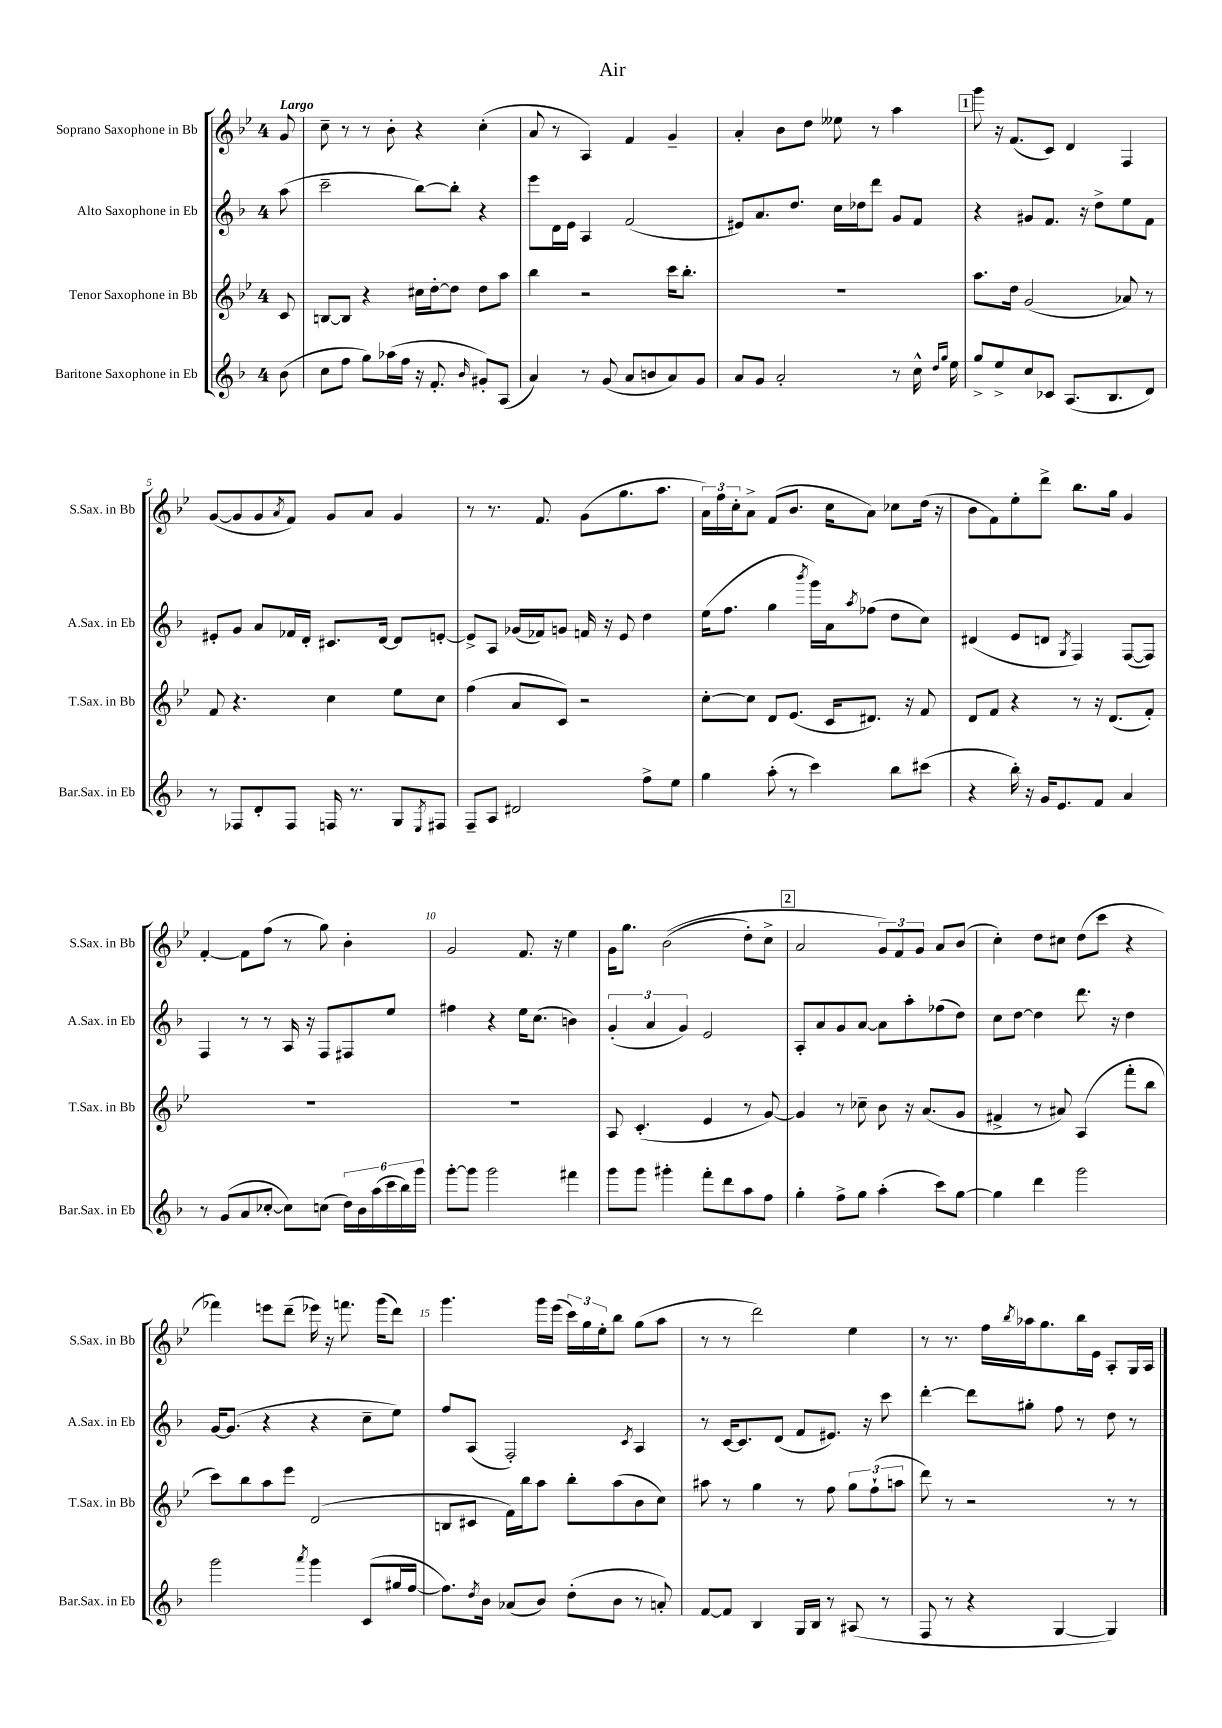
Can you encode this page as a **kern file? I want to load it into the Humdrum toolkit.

**kern	**kern	**kern	**kern
*part4	*part3	*part2	*part1
*staff4	*staff3	*staff2	*staff1
*I"Baritone Saxophone in Eb	*I"Tenor Saxophone in Bb	*I"Alto Saxophone in Eb	*I"Soprano Saxophone in Bb
*I'Bar.Sax. in Eb	*I'T.Sax. in Bb	*I'A.Sax. in Eb	*I'S.Sax. in Bb
*clefG2	*clefG2	*clefG2	*clefG2
*k[b-]	*k[b-e-]	*k[b-]	*k[b-e-]
*M4/4	*M4/4	*M4/4	*M4/4
=	=	=	=
!	!	!	!LO:TX:a:B:t=Largo
(8b-\	8c/	(8aa\	8g/
=1	=1	=1	=1
8cc\L	[8Bn/L	2ccc~\	8cc~\
8ff\J	8B/J]	.	8r
8gg\L)	4r	.	8r
(16aa-X\L	.	.	8b-'\
16ff\JJ	.	.	.
16r	16cc#X\LL	[8bb-\L)	4r
8.f'/	[16dd'\J	.	.
.	8dd\J]	8bb-'\J]	.
16qqb-/	.	.	.
8g#X'/L)	8dd\L	4r	(4cc'\
(8A/J	8aa\J	.	.
=2	=2	=2	=2
4a/)	4bb-\	8eee\L	8a/
.	.	16d\L	8r
.	.	16e\JJ	.
8r	2r	4A/	4A/)
(8g/	.	.	.
8a/L	.	(2f/	4f/
8bn/	.	.	.
8a/)	16ccc\KL	.	4g~/
.	8.bb-'\J	.	.
8g/J	.	.	.
=3	=3	=3	=3
8a/L	1r	8e#X/L)	4a'/
8g/J	.	8.a/	.
2a'/	.	.	8b-\L
.	.	8.dd/J	.
.	.	.	8dd\J
.	.	16cc\LL	8ee--X\
.	.	16dd-X\J	.
.	.	8ddd\J	8r
8r	.	8g/L	4aa\
16cc^^\	.	8f/J	.
16qqdd/LL	.	.	.
16qqgg/JJ	.	.	.
16ee\	.	.	.
!!LO:REH:place=s1:t=1
=4	=4	=4	=4
8gg^/L	8.aa\L	4r	8ggg\
8ee^/	.	.	16r
.	16dd\Jk	.	(8.f/L
8cc/	(2g/	8g#X/L	.
8c-X/J	.	8.f/J	8c/J)
(8.A/L	.	.	4d/
.	.	16r	.
.	.	8dd^\L	.
8.B-/	.	.	.
.	8a-X/)	8ee\	4F/
8d/J)	8r	8f\J	.
!!LO:LB:g=z
=5	=5	=5	=5
8r	8f/	8e#X'/L	([8g/L
8F-X/L	4.r	8g/J	8g/]
8d'/	.	8a/L	8g/
.	.	.	8qa/
8F-/J	.	16f-X/L	8f/J)
.	.	16d'/JJ	.
16Fn/	4cc\	8.c#X/L	8g/L
8.r	.	.	.
.	.	.	8a/J
.	.	[16d/Jk	.
8G/L	8ee-\L	8d/L]	4g/
8qE/	.	.	.
8F#X/J	8cc\J	[8en'/J	.
=6	=6	=6	=6
8F~/L	(4ff\	8e^/L]	8r
8A/J	.	8A/J	8.r
2d#X/	8a/L	(16g-X/LL	.
.	.	16f-X/J)	8.f/
.	8c/J)	8gn/J	.
.	2r	16fn/	(8g\L
.	.	16r	.
.	.	8e/	8.gg\
8ff^\L	.	4dd\	.
.	.	.	8.aa\J
8ee\J	.	.	.
=7	=7	=7	=7
4gg\	[8cc'\L	(16ee\KL	24a\LL)
.	.	.	24ff\
.	.	8.ff\J	.
.	.	.	24cc'\J
.	8cc\J]	.	8a^\J
(8aa'\	8d/L	4gg\	(8f/L
8r	(8.e-/J	.	8.b-/J
.	.	8qbbb-/	.
4ccc\)	.	16ggg\LL)	.
.	16c/KL	16a\J	16cc\KL
.	.	8qaa/	.
.	8.d#X/J)	(8ff-X\J	8a\J)
8bb-\L	.	8dd\L	8cc-X\L
.	16r	.	.
(8ccc#X\J	8f/	8cc\J)	(16dd\Jk
.	.	.	16r
=8	=8	=8	=8
4r	8d/L	(4d#X/	8b-\L
.	8f/J	.	8f\)
16bb-'\)	4r	8e/L	8ee-'\
16r	.	.	.
16g/KL	.	8dn/J	8ddd^\J
8.e/	.	.	.
.	.	8qG/	.
.	8r	4F/)	8.bb-\L
8f/J	16r	.	.
.	(8.d/L	.	16gg\Jk
4a/	.	([8F/L	4g/
.	8f'/J)	8F/J])	.
!!LO:LB:g=z
=9	=9	=9	=9
8r	1r	4F/	[4f'/
(8g/L	.	.	.
8a/	.	8r	8f\L]
[8cc-X'/J	.	8r	(8ff\J
8cc-\L])	.	16A/	8r
.	.	16r	.
(8ccn\J	.	8F/L	8gg\)
24dd\LL)	.	8F#X/	4b-'\
24b-\	.	.	.
(24aa\	.	.	.
24ccc\	.	8ee/J	.
24bb-\)	.	.	.
24ggg\JJ	.	.	.
=10	=10	=10	=10
[8ggg'\L	1r	4ff#X\	2g/
8ggg\J]	.	.	.
2ggg\	.	4r	.
.	.	16ee\KL	8.f/
.	.	(8.cc\J	.
.	.	.	16r
4fff#X\	.	4bn\)	4ee-\
=11	=11	=11	=11
8ggg\L	8A/	(6g'/	16g\KL
.	.	.	8.gg\J
8ggg\J	(4.c'/	.	.
.	.	6a/	.
4ggg#X'\	.	.	((2b-\
.	.	6g/)	.
8fff'\L	4e-/	2e/	.
8ddd\	.	.	.
8aa\	8r	.	8dd'\L)
8ff\J	[8g/)	.	8cc^\J
!!LO:REH:place=s1:t=2
=12	=12	=12	=12
4gg'\	4g/]	8A'/L	2a/
.	.	8a/	.
8ff^\L	8r	8g/	.
8gg\J	8cc-X~\	[8a/J	.
(4aa'\	8b-\	8a\L]	12g/L)
.	.	.	12f/
.	16r	8aa'\	.
.	.	.	12g/J
.	(8.a/L	.	.
8ccc\L)	.	(8ff-X\	8a/L
[8gg\J	8g/J	8dd\J)	(8b-/J
=13	=13	=13	=13
4gg\]	4f#X^/	8cc\L	4cc'\)
.	.	[8dd\J	.
4ddd\	8r	4dd\]	8dd\L
.	8a#X/)	.	8cc#X\J
2ggg\	(4A/	8.ddd\	(8dd\L
.	.	.	8ccc\J
.	.	16r	.
.	8fff'\L	4dd\	4r
.	8bb-\J	.	.
!!LO:LB:g=z
=14	=14	=14	=14
2ggg\	8ccc\L)	[16g/KL	4fff-X\)
.	.	(8.g/J]	.
.	8bb-\	.	.
.	8aa\	4r	8eeen\L
.	8eee-\J	.	(8ddd~\J
8qaaa/	.	.	.
4ggg\	(2d/	4r	16eee-X\)
.	.	.	16r
.	.	.	8.fffn\
(8c/L	.	8cc~\L	.
.	.	.	(16ggg\KL
16gg#X/L	.	8ee\J)	8ddd\J)
[16ff/JJ	.	.	.
=15	=15	=15	=15
8.ff\L])	8Bn/L	8ff/L	4.ggg\
.	8c#X/J	(8A/J	.
8qdd/	.	.	.
16b-\Jk	.	.	.
(8a-X/L	16f\LL)	2F'/)	.
.	16bb-\J	.	.
8b-/J)	8aa\J	.	16ggg\LL
.	.	.	(16eee-\JJ
(8dd'\L	8bb-'\L	.	24ccc\LL)
.	.	.	24gg\
.	.	.	24ee-'\J
8b-\J	(8aa\	.	8bb-\J
.	.	8qc/	.
8r	8b-\	4A/	(8gg\L
8an'/)	8cc\J)	.	8aa\J
=16	=16	=16	=16
[8f/L	8aa#X\	8r	8r
8f/J]	8r	[16c/KL	8r
.	.	8.c/]	.
4B-/	4gg\	.	2ddd\)
.	.	(8d/J	.
16G/LL	8r	8f/L	.
16B-/JJ	.	.	.
8r	8ff\	8.e#X/J)	.
(8A#X/	12gg\L	.	4ee-\
.	.	16r	.
.	(12ff`\	.	.
8r	.	8ccc\	.
.	12aan\J	.	.
=17	=17	=17	=17
8F/	8ddd\)	[4ddd'\	8r
8r	8r	.	8.r
4r	2r	8ddd\L]	.
.	.	.	16ff\LL
.	.	.	8qbb-/
.	.	8gg#X'\J	16aa-X\J
.	.	.	8.gg\
[4G/	.	8ff\	.
.	.	8r	16bb-\L
.	.	.	16e-\JJ
4G/])	8r	8dd\	8A'/L
.	8r	8r	16G/L
.	.	.	16A/JJ
==	==	==	==
*-	*-	*-	*-
